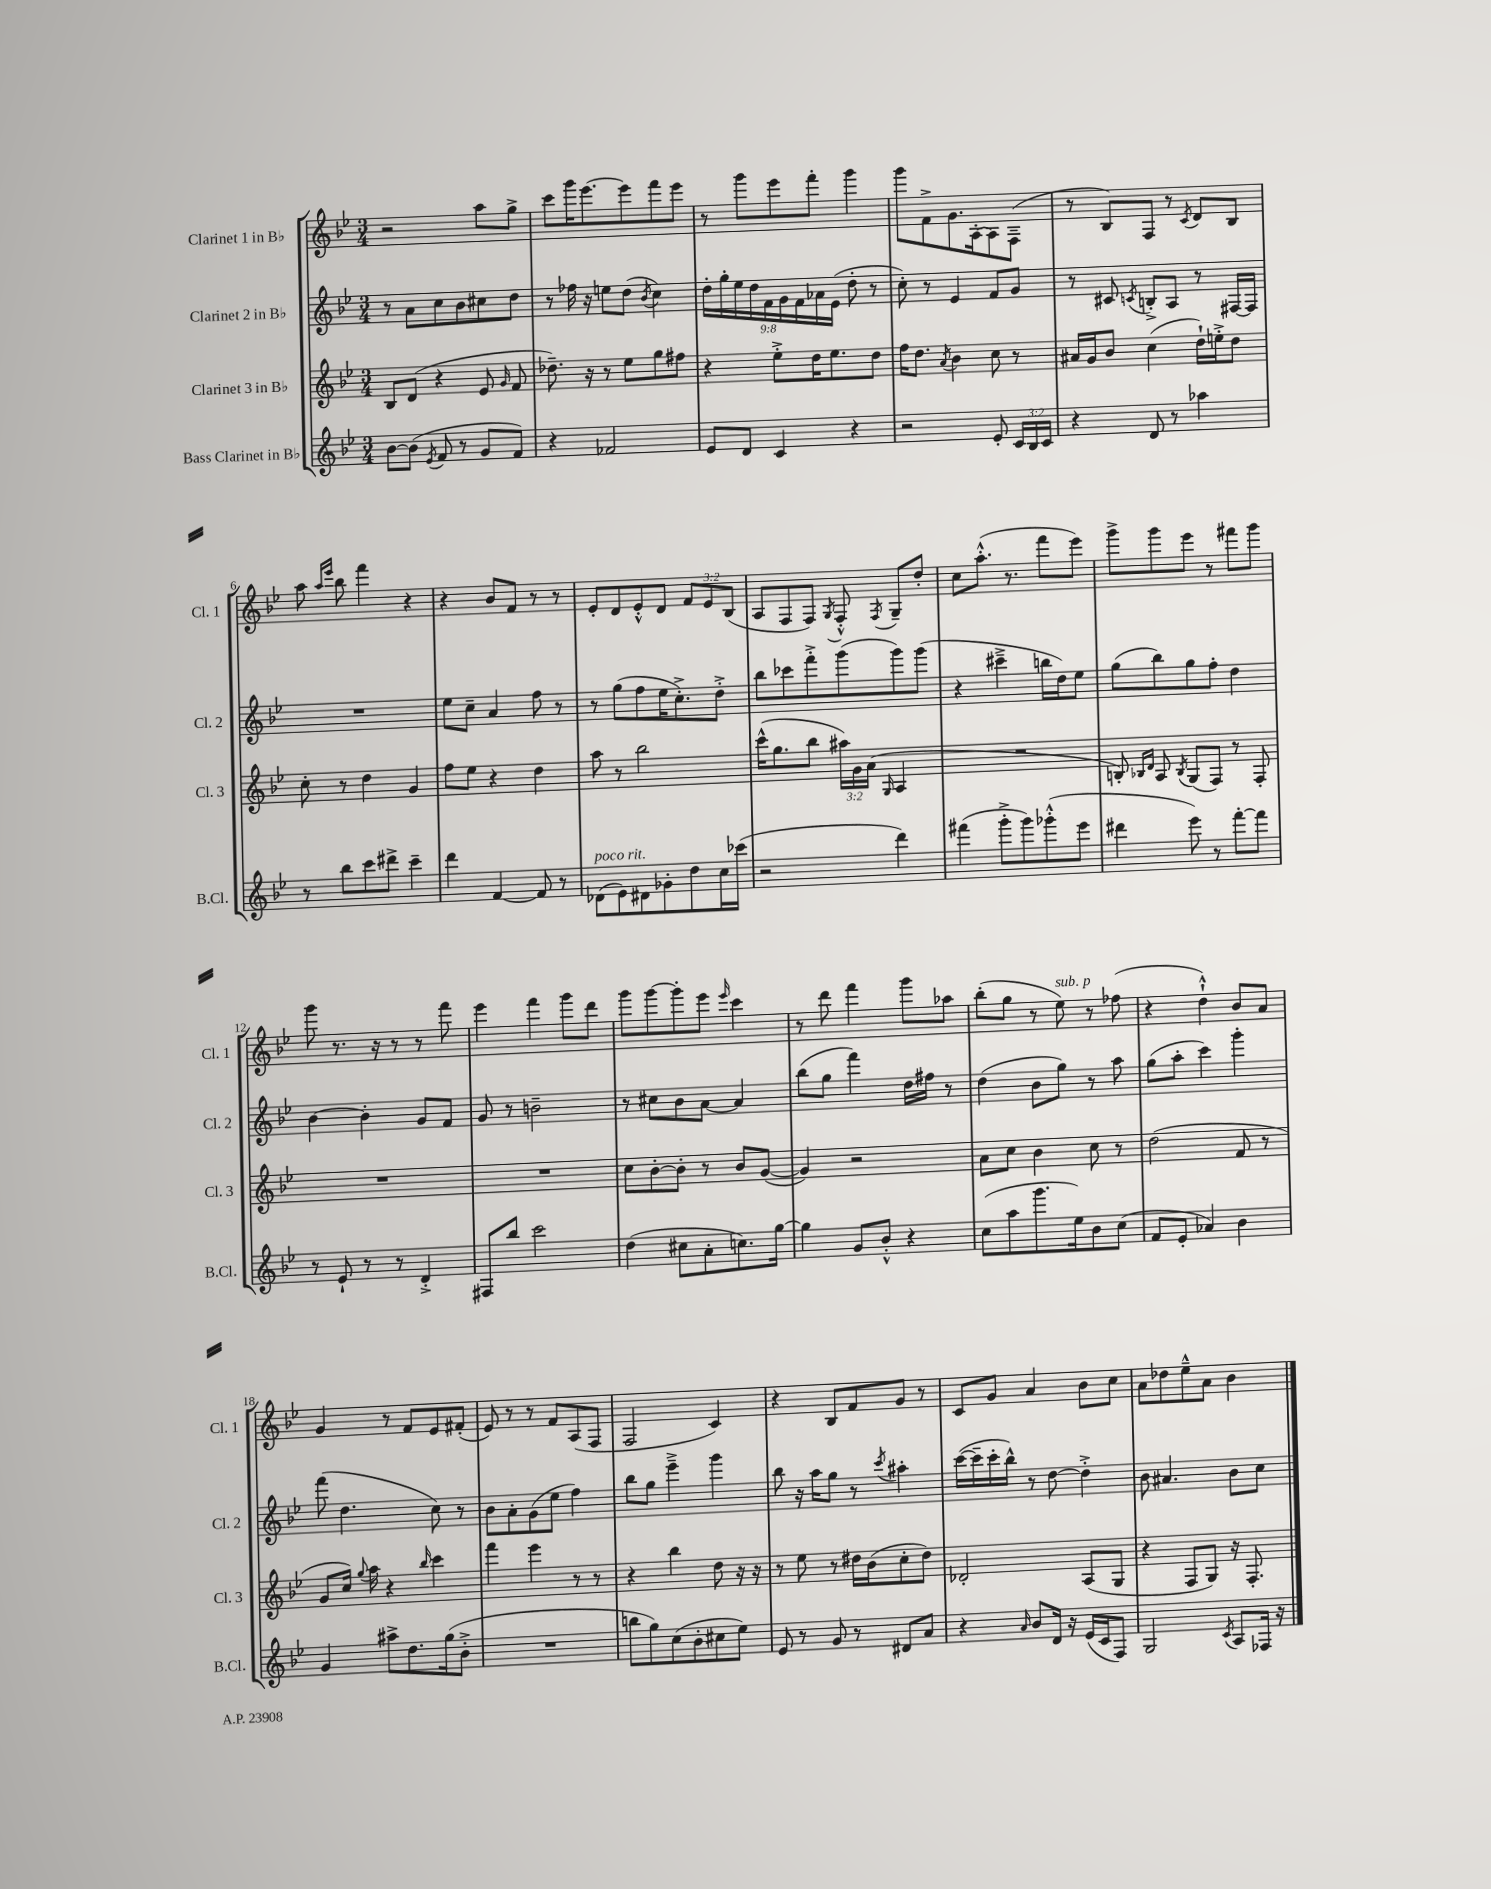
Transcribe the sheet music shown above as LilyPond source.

<<
\new StaffGroup <<
\new Staff = "s0" \with { instrumentName = "Clarinet 1 in Bb" shortInstrumentName = "Cl. 1" } {
    \clef treble \key bes \major \numericTimeSignature \time 3/4 \override Staff.TupletNumber.text = #tuplet-number::calc-fraction-text
    \autoBeamOff r2 a''8[ g''8]-> |
    c'''8[ g'''16 ees'''8.~ ees'''8 f'''8 ees'''8] |
    r8 g'''8[ ees'''8 f'''8]-. g'''4 |
    g'''8[ f'8-> g'8. a16~-. a8 f8]--( |
    r8 bes8[) f8] r8 \acciaccatura { c'8 } d'8[ bes8] |
    a''8 \grace { a''16[ ees'''16] } bes''8 f'''4 r4 |
    r4 bes'8[ f'8] r8 r8 |
    ees'8[-. d'8 ees'8-.-^ d'8] \tuplet 3/2 { f'8[ ees'8 bes8]( } |
    a8[ f8 f8]) \acciaccatura { g8 } f8-.-^ \acciaccatura { f8 } g8[-- d''8]-. |
    c''8[ a''8.]-.-^( r8. f'''8[ ees'''8]) |
    g'''8[-> g'''8 ees'''8] r8 fis'''8[ g'''8] |
    g'''8 r8. r16 r8 r8 f'''8 |
    ees'''4 f'''4 g'''8[ d'''8] |
    g'''8[ g'''8~ g'''8-. ees'''8] \grace { ees'''16 } c'''4 |
    r8 d'''8 f'''4 g'''8[ aes''8] |
    bes''8[-.( g''8] r8 ees''8^\markup { \italic "sub. p" }) r8 fes''8( |
    r4 d''4-!-^) bes'8[ a'8] |
    g'4 r8 f'8[ ees'8 fis'8]-.( |
    ees'8) r8 r8 f'8[ a8( f8] |
    f2 c'4) |
    r4 bes8[ f'8 g'8] r8 |
    c'8[ g'8] a'4 bes'8[ c''8] |
    a'8[ des''8 ees''8---^ a'8] bes'4 \bar "|." |
}
\new Staff = "s1" \with { instrumentName = "Clarinet 2 in Bb" shortInstrumentName = "Cl. 2" } {
    \clef treble \key bes \major \numericTimeSignature \time 3/4 \override Staff.TupletNumber.text = #tuplet-number::calc-fraction-text
    \autoBeamOff r8 a'8[ c''8 bes'8 cis''8 d''8] |
    r8 fes''16 r16 e''8[ d''8]( \acciaccatura { bes'8 } c''4) |
    \tuplet 9/8 { d''16[-. g''16-. ees''16 d''16 f'16 g'16 f'16 aes'16 ees'16]( } d''8-. r8 |
    c''8-.) r8 ees'4 f'8[ g'8] |
    r8 cis'8 \acciaccatura { c'8 } b8[-.-> a8] r8 fis16[~ fis16] |
    R2. |
    ees''8[ c''8]-- a'4 f''8 r8 |
    r8 g''8[( f''8 ees''16 c''8.-.->) d''8]-.-> |
    bes''8[ ces'''8 f'''8-.-> g'''8( g'''8) g'''8]( |
    r4 cis'''4---> b''16[ d''16) ees''8] |
    g''8[( bes''8) g''8 f''8]-. d''4 |
    bes'4~ bes'4-. g'8[ f'8] |
    g'8 r8 b'2-- |
    r8 cis''8[ bes'8 a'8]~ a'4 |
    bes''8[( g''8] f'''4) d''16[ fis''16] r8 |
    d''4( bes'8[ g''8]) r8 a''8 |
    g''8[( a''8]-. c'''4) g'''4-. |
    f'''8( d''4. c''8) r8 |
    bes'8[ a'8-. g'8( ees''8] f''4) |
    bes''8[ g''8] ees'''4---> g'''4 |
    bes''8 r16 a''16[ g''8] r8 \acciaccatura { c'''8 } ais''4-. |
    c'''16[~( c'''16-- c'''16-. bes''16]-^) r8 d''8~ d''4-.-> |
    bes'8 ais'4. bes'8[ c''8] \bar "|." |
}
\new Staff = "s2" \with { instrumentName = "Clarinet 3 in Bb" shortInstrumentName = "Cl. 3" } {
    \clef treble \key bes \major \numericTimeSignature \time 3/4 \override Staff.TupletNumber.text = #tuplet-number::calc-fraction-text
    \autoBeamOff bes8[ d'8]( r4 ees'8 \grace { g'16 } f'8 |
    des''8.--) r16 r8 ees''8[ g''8 fis''8] |
    r4 ees''8[-.-> d''16 ees''8. d''8] |
    f''16[ d''8.] \acciaccatura { a'8 } bes'4 c''8 r8 |
    ais'16[ g'16 bes'8] c''4( d''16[-!) e''16-.-> d''8] |
    c''8-. r8 d''4 g'4 |
    f''8[ ees''8] r4 d''4 |
    a''8 r8 bes''2 |
    c'''16[-^( g''8. bes''8] \tuplet 3/2 { ais''16[) g'16 a'16]( } \grace { g16 } a4 |
    R2. |
    b8-.) \grace { bes16[ d'16] } a8 \acciaccatura { bes8 } g8[( f8]) r8 f8-. |
    R2. |
    R2. |
    c''8[ bes'8~-. bes'8]-. r8 bes'8[ g'8]~( |
    g'4) r2 |
    a'8[ c''8] bes'4 c''8 r8 |
    d''2( f'8 r8 |
    g'8[ c''16]) \appoggiatura { g''8 } a''16 r4 \grace { bes''16 } c'''4 |
    f'''4 ees'''4 r8 r8 |
    r4 bes''4 d''8 r16 r16 |
    r8 ees''8 r8 dis''16[ bes'16( c''8-. dis''8]) |
    des'2-. a8[( g8] |
    r4 f8[ g8]) r16 f8.-. \bar "|." |
}
\new Staff = "s3" \with { instrumentName = "Bass Clarinet in Bb" shortInstrumentName = "B.Cl." } {
    \clef treble \key bes \major \numericTimeSignature \time 3/4 \override Staff.TupletNumber.text = #tuplet-number::calc-fraction-text
    \autoBeamOff bes'8[~ bes'8]( \acciaccatura { ees'8 } f'8 r8 g'8[ f'8]) |
    r4 fes'2 |
    ees'8[ d'8] c'4 r4 |
    r2 ees'8-. \tuplet 3/2 { c'16[ bes16 c'16] } |
    r4 d'8 r8 aes''4 |
    r8 bes''8[ c'''8 dis'''8]-> c'''4-- |
    d'''4 f'4~ f'8 r8 |
    des'8[^\markup { \italic "poco rit." }( ees'8) dis'8 ges'8-. d''8 c''16 ces'''16]( |
    r2 d'''4) |
    fis'''4( g'''8[-.-> g'''8) ges'''8-.-^( ees'''8] |
    dis'''4 ees'''8) r8 f'''8[~-. f'''8] |
    r8 ees'8-! r8 r8 d'4-.-> |
    fis8[ bes''8] c'''2 |
    d''4( cis''8[ a'8-. c''8.) g''16]~ |
    g''4 g'8[ bes'8]-.-^ r4 |
    c''8[( a''8 g'''8. ees''16) bes'8 c''8]( |
    f'8[ ees'8]-. aes'4) bes'4 |
    g'4 ais''8[-> d''8. g''16( bes'8]-.-> |
    R2. |
    b''8[ g''8) c''8( bes'8-. cis''8 ees''8]) |
    ees'8 r8 g'8 r8 dis'8[ a'8] |
    r4 \grace { a'16 } bes'8[ d'16] r16 ees'16[( c'16 f8]) |
    g2 \acciaccatura { c'8 } a8[ fes16] r16 \bar "|." |
}
>>
>>
